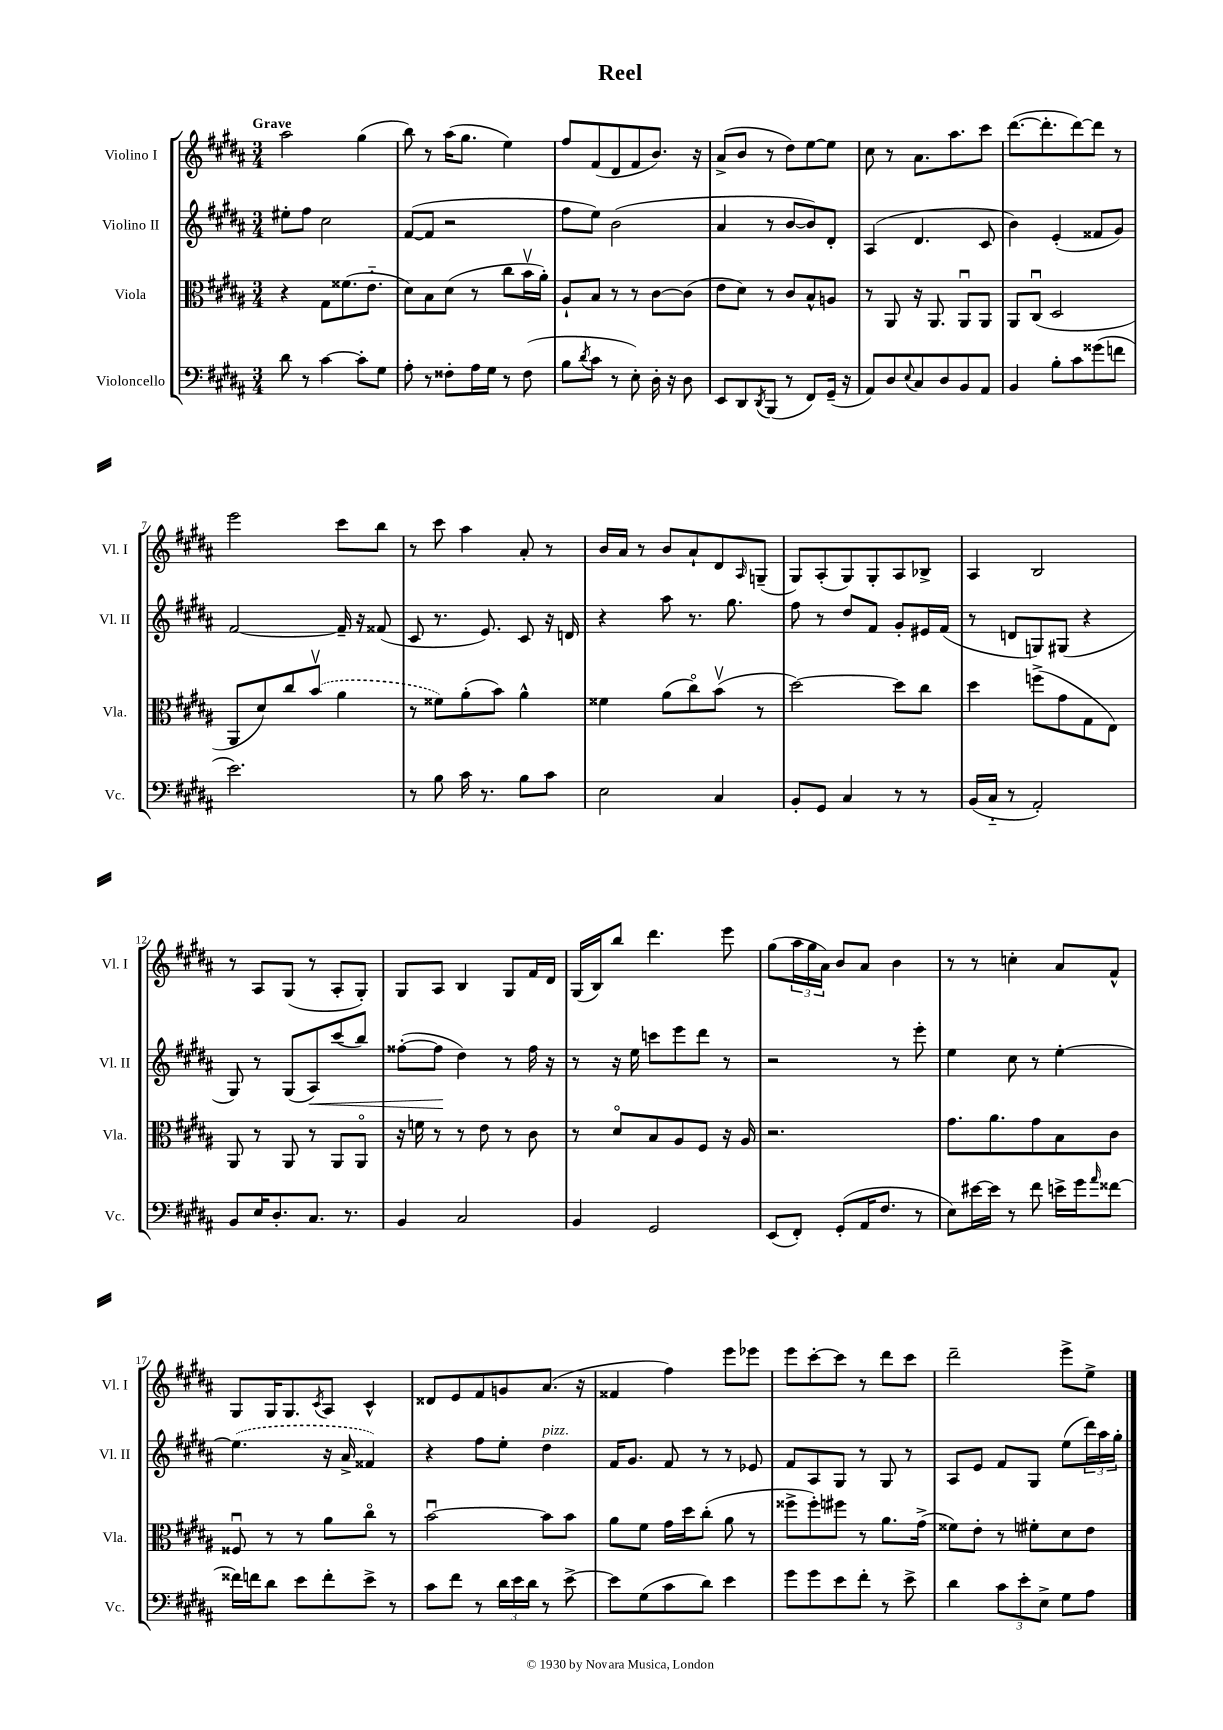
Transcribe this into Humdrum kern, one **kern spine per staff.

**kern	**kern	**kern	**dynam	**kern
*part4	*part3	*part2	*part2	*part1
*staff4	*staff3	*staff2	*staff2	*staff1
*I"Violoncello	*I"Viola	*I"Violino II	*	*I"Violino I
*I'Vc.	*I'Vla.	*I'Vl. II	*	*I'Vl. I
*clefF4	*clefC3	*clefG2	*	*clefG2
*k[f#c#g#d#a#]	*k[f#c#g#d#a#]	*k[f#c#g#d#a#]	*	*k[f#c#g#d#a#]
*M3/4	*M3/4	*M3/4	*	*M3/4
=1	=1	=1	=1	=1
!	!	!	!	!LO:TX:a:B:t=Grave
8d#\	4r	8ee#X'\L	.	2aa#\
8r	.	8ff#\J	.	.
[4c#\	8G#\L	2cc#\	.	.
.	(8.f##X\	.	.	.
8c#'\L]	.	.	.	(4gg#\
.	8.e\J	.	.	.
8G#\J	.	.	.	.
=2	=2	=2	=2	=2
8A#'\	8d#\L)	([8f#/L	.	8bb\)
8r	8B\	8f#/J]	.	8r
8F##X'\L	(8d#\J	2r	.	(16aa#\KL
.	.	.	.	8.gg#\J
16A#\L	8r	.	.	.
16G#\JJ	.	.	.	.
8r	8cc#\L	.	.	4ee\)
(8F##\	16bv\L	.	.	.
.	16a#'\JJ)	.	.	.
=3	=3	=3	=3	=3
8B\L	8A#`/L	8ff#\L	.	8ff#/L
8qd#/	.	.	.	.
8c#\J	8B/J	8ee\J)	.	(8f#/
8r	8r	(2b\	.	8d#/
8E'\)	8r	.	.	8f#/
16D#'\	[8c#\L	.	.	8.b/J)
16r	.	.	.	.
8D#\	(8c#\J]	.	.	.
.	.	.	.	16r
=4	=4	=4	=4	=4
8EE/L	8e\L	4a#/	.	(8a#^/L
8DD#/	8d#\J)	.	.	8b/J
8qDD#/	.	.	.	.
(8BBB/J	8r	8r	.	8r
8r	8c#/L	[8b/L	.	8dd#\L)
8FF#/L)	8B^^/	8b/])	.	[8ee\
(16GG#~/Jk	8An/J	8d#'/J	.	8ee\J]
16r	.	.	.	.
=5	=5	=5	=5	=5
8AA#/L)	8r	(4A#/	.	8cc#\
8D#/	8AA#/	.	.	8r
8qqE/	.	.	.	.
8C#/	16r	4.d#/	.	8.a#\L
.	8.AA#/	.	.	.
8D#/	.	.	.	.
.	.	.	.	8.aa#\
8BB/	8AA#u/L	.	.	.
8AA#/J	8AA#/J	8c#/	.	8ccc#\J
=6	=6	=6	=6	=6
4BB/	8AA#/L	4b\)	.	([8.ddd#\L
.	(8C#u/J	.	.	.
.	.	.	.	8.ddd#'\]
8B'\L	2D#/	(4e'/	.	.
8c#\	.	.	.	[8ddd#\)
(8g##X\	.	8f##X/L	.	8ddd#\J]
8fn\J	.	8g#/J)	.	8r
!!LO:LB:g=z
=7	=7	=7	=7	=7
2.e\)	8AA#/L	[2f#/	.	2eee\
.	8d#/)	.	.	.
.	8cc#/	.	.	.
.	(8bv/J	.	.	.
.	4a#\	16f#~/]	.	8ccc#\L
.	.	16r	.	.
.	.	(8f##X/	.	8bb\J
=8	=8	=8	=8	=8
8r	8r	8c#/	.	8r
8B\	8f##X\L)	8.r	.	8ccc#\
16c#\	(8a#'\	.	.	4aa#\
8.r	.	8.e/)	.	.
.	8b\J)	.	.	.
8B\L	4a#^^\	8c#/	.	8a#'/
8c#\J	.	16r	.	8r
.	.	16dn/	.	.
=9	=9	=9	=9	=9
2E\	4f##X\	4r	.	16b/LL
.	.	.	.	16a#/JJ
.	.	.	.	8r
.	(8a#\L	8aa#\	.	8b/L
.	8cc#\)	8.r	.	8a#`/
4C#/	(8bv\J	.	.	8d#/
.	.	8.gg#\	.	.
.	.	.	.	16qqA#/
.	8r	.	.	(8Gn~/J
=10	=10	=10	=10	=10
8BB'/L	[2dd#\)	8ff#\	.	8G#/L)
8GG#/J	.	8r	.	(8A#'/
4C#/	.	8dd#/L	.	8G#/)
.	.	8f#/J	.	8G#'/
8r	8dd#\L]	8g#'/L	.	8A#/
8r	8cc#\J	16e#X/L	.	8B-X^/J
.	.	(16f#/JJ	.	.
=11	=11	=11	=11	=11
(16BB/LL	4dd#\	8r	.	4A#/
16C#/JJ	.	.	.	.
8r	.	8dn/L	.	.
2AA#'/)	(8ffn^\L	8Gn/)	.	2B/
.	8g#\	(8G#X/J	.	.
.	8G#\	4r	.	.
.	8E\J)	.	.	.
!!LO:LB:g=z
=12	=12	=12	=12	=12
8BB/L	8AA#/	8G#/)	.	8r
16E/K	8r	8r	.	8A#/L
8.D#'/	.	.	.	.
.	8AA#/	(8G#/L	.	(8G#/J
!	!	!	!LO:HP:b	!
8.C#/J	8r	8A#/)	<	8r
.	8AA#/L	(8ccc#/	.	8A#'/L
8.r	.	.	.	.
.	8AA#/J	8bb/J)	.	8G#'/J)
=13	=13	=13	=13	=13
4BB/	16r	([8ff##X'\L	.	8G#/L
.	16fn\	.	.	.
.	8r	8ff##\J]	.	8A#/J
2C#/	8r	4dd#\)	[	4B/
.	8e\	.	.	.
.	8r	8r	.	8G#/L
.	8c#\	16ff##\	.	16f#/L
.	.	16r	.	16d#/JJ
=14	=14	=14	=14	=14
4BB/	8r	8r	.	(16G#/LL
.	.	.	.	16B/J)
.	8d#/L	16r	.	8bb/J
.	.	16ee\	.	.
2GG#/	8B/	8cccn\L	.	4.ddd#\
.	8A#/	8eee\	.	.
.	8F#/J	8ddd#\J	.	.
.	16r	8r	.	8eee\
.	16A#/	.	.	.
=15	=15	=15	=15	=15
(8EE/L	2.r	2r	.	(8gg#\L
8FF#'/J)	.	.	.	24aa#\L
.	.	.	.	24gg#\
.	.	.	.	24a#\JJ)
(8GG#'/L	.	.	.	8b/L
16AA#/K	.	.	.	8a#/J
8.F#/J	.	.	.	.
.	.	8r	.	4b\
8r	.	8eee'\	.	.
=16	=16	=16	=16	=16
8E\L)	8.g#\L	4ee\	.	8r
[16e#X\L	.	.	.	8r
16e#\JJ]	8.a#\	.	.	.
8r	.	8cc#\	.	4ccn'\
8f#\	8g#\	8r	.	.
16en^\LL	8B\	[4ee'\	.	8a#/L
16g#\J	.	.	.	.
16qqa#/	.	.	.	.
[8f##X\J	8c#\J	.	.	8f#^^/J
!!LO:LB:g=z
=17	=17	=17	=17	=17
16f##X\LL]	8F##Xu/	(4.ee\]	.	8G#/L
16fn\J	.	.	.	.
8d#\J	8r	.	.	16G#/K
.	.	.	.	8.G#/
8e\L	8r	.	.	.
.	.	.	.	8qc#/
8f'\	8a#\L	16r	.	8A#/J
.	.	16a#^/	.	.
8e^\J	8cc#\J	4f##X/)	.	4c#^^/
8r	8r	.	.	.
=18	=18	=18	=18	=18
8c#\L	[2bu\	4r	.	8d##X/L
8f#\J	.	.	.	8e/
8r	.	8ff#\L	.	8f#/
24d#\LL	.	8ee'\J	.	8gn/
24e\	.	.	.	.
24d#\JJ	.	.	.	.
!	!	!LO:TX:a:i:t=pizz.	!	!
8r	8b\L]	4dd#\	.	(8.a#/J
[8e^\	8b\J	.	.	.
.	.	.	.	16r
=19	=19	=19	=19	=19
8e\L]	8a#\L	16f#/KL	.	4f##X/
.	.	8.g#/J	.	.
(8G#\	8f#\J	.	.	.
8c#\	16g#\LL	8f#/	.	4ff#\)
.	16dd#\J	.	.	.
8d#\J)	(8cc#'\J	8r	.	.
4e\	8a#\	8r	.	8eee\L
.	8r	8e-X/	.	8eee-X\J
=20	=20	=20	=20	=20
8g#\L	8ff##X^\L	8f#/L	.	8eee\L
8g#\	8ff##'\)	8A#/	.	[8ccc#'\
8e\	8ff#X\J	8G#/J	.	8ccc#\J]
8f#'\J	8r	8r	.	8r
8r	8.a#\L	8G#/	.	8ddd#\L
8e^\	.	8r	.	8ccc#\J
.	(16g#^\Jk	.	.	.
=21	=21	=21	=21	=21
4d#\	8f##X\L)	8A#/L	.	2ddd#~\
.	8e'\J	8e/J	.	.
12c#\L	8r	8f#/L	.	.
12e'\	.	.	.	.
.	8f#X'\L	8G#/J	.	.
12E^\J	.	.	.	.
8G#\L	8d#\	(8ee\L	.	8eee^\L
8A#\J	8e\J	24ddd#\L)	.	8ee^\J
.	.	24aa#\	.	.
.	.	24gg#'\JJ	.	.
==	==	==	==	==
*-	*-	*-	*-	*-
